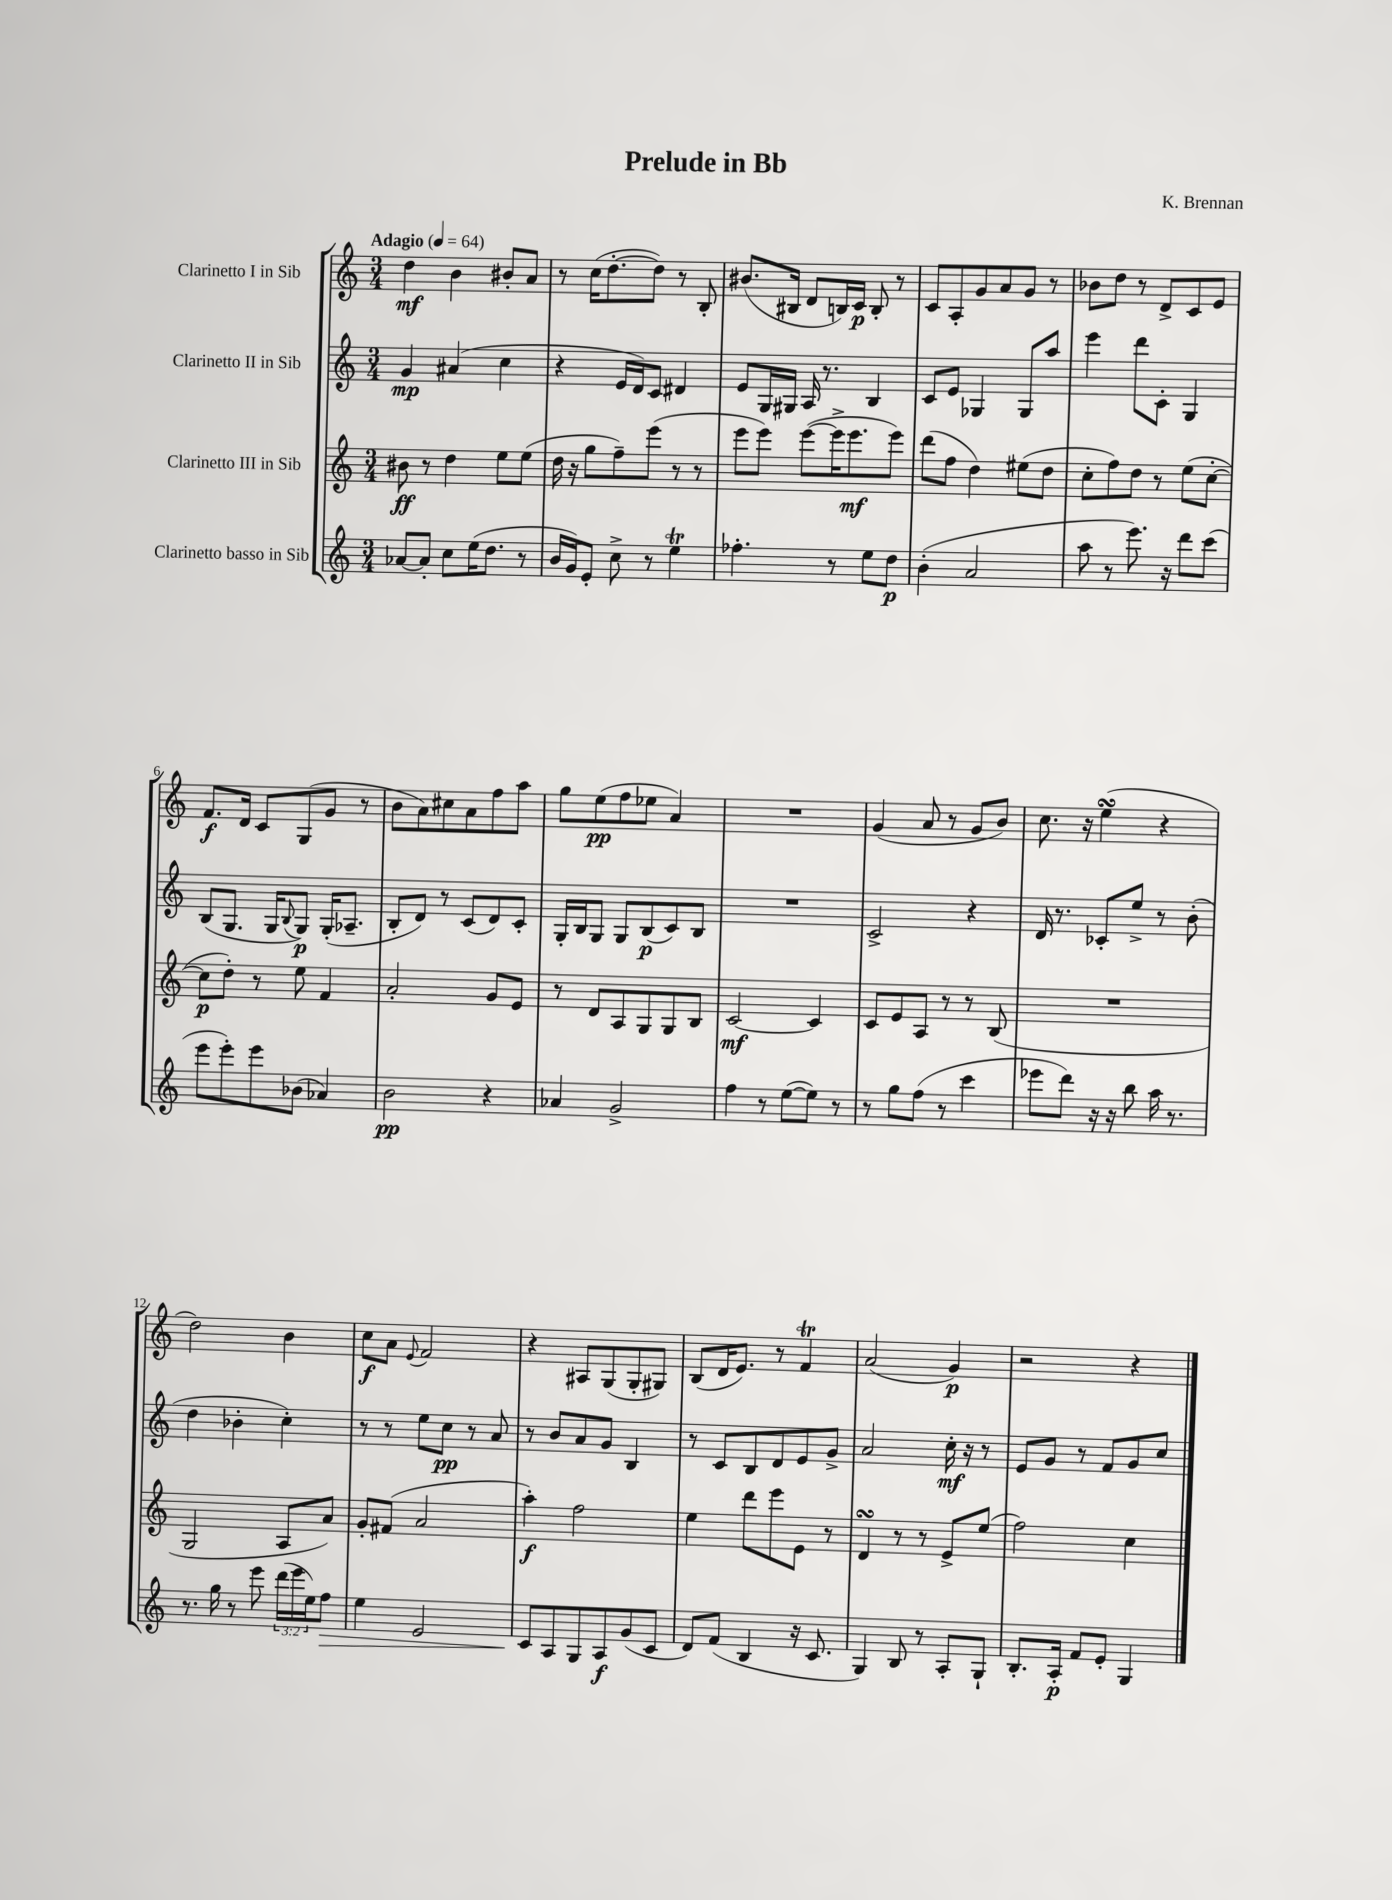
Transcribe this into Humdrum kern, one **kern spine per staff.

**kern	**dynam	**kern	**dynam	**kern	**dynam	**kern	**dynam
*part4	*part4	*part3	*part3	*part2	*part2	*part1	*part1
*staff4	*staff4	*staff3	*staff3	*staff2	*staff2	*staff1	*staff1
*I"Clarinetto basso in Sib	*	*I"Clarinetto III in Sib	*	*I"Clarinetto II in Sib	*	*I"Clarinetto I in Sib	*
*clefG2	*	*clefG2	*	*clefG2	*	*clefG2	*
*k[]	*	*k[]	*	*k[]	*	*k[]	*
*M3/4	*	*M3/4	*	*M3/4	*	*M3/4	*
*MM64	*	*MM64	*	*MM64	*	*MM64	*
=1	=1	=1	=1	=1	=1	=1	=1
!	!	!	!	!	!	!LO:TX:a:B:t=Adagio	!
[8a-X/L	.	8b#X\	ff	4g/	mp	4dd\	mf
8a-'/J]	.	8r	.	.	.	.	.
8cc\L	.	4dd\	.	(4a#X/	.	4b\	.
(16ee\K	.	.	.	.	.	.	.
8.dd\J	.	.	.	.	.	.	.
.	.	8ee\L	.	4cc\	.	8b#X'/L	.
8r	.	(8ee\J	.	.	.	8a/J	.
=2	=2	=2	=2	=2	=2	=2	=2
16b/LL	.	16dd\	.	4r	.	8r	.
16g/J)	.	16r	.	.	.	.	.
8e'/J	.	8gg\L	.	.	.	(16cc\KL	.
.	.	.	.	.	.	[8.dd'\	.
8cc^\	.	8ff~\)	.	16e/LL	.	.	.
.	.	.	.	16d/J)	.	.	.
8r	.	(8eee\J	.	8c/J	.	8dd\J])	.
4eet\	.	8r	.	4d#X/	.	8r	.
.	.	8r	.	.	.	8B'/	.
=3	=3	=3	=3	=3	=3	=3	=3
4.ff-X'\	.	8eee\L	.	8e/L	.	(8.b#X/L	.
.	.	8eee\J)	.	16G/L	.	.	.
.	.	.	.	16G#X/JJ	.	16B#X/Jk	.
.	.	([8eee\L	.	16A/	.	8d/L	.
.	.	.	.	8.r	.	.	.
8r	.	16eee^\K]	.	.	.	16Bn/L)	.
.	.	8.eee\	mf	.	.	16c/JJ	p
8ee\L	.	.	.	4B/	.	8B'/	.
8dd\J	p	8eee\J)	.	.	.	8r	.
=4	=4	=4	=4	=4	=4	=4	=4
(4b'\	.	(8ddd\L	.	8c/L	.	8c/L	.
.	.	8ff\J	.	8e/J	.	8A'/	.
2a/	.	4dd\)	.	4G-X/	.	8g/	.
.	.	.	.	.	.	8a/	.
.	.	(8ee#X\L	.	8G-/L	.	8g/J	.
.	.	8dd\J	.	8aa/J	.	8r	.
=5	=5	=5	=5	=5	=5	=5	=5
8aa\	.	8cc'\L	.	4eee\	.	8b-X\L	.
8r	.	8ff\)	.	.	.	8dd\J	.
8.eee\)	.	8dd\J	.	8ddd\L	.	8r	.
.	.	8r	.	8c'\J	.	8d^/L	.
16r	.	.	.	.	.	.	.
8ddd\L	.	(8ee\L	.	4G/	.	8c/	.
(8ccc\J	.	[8cc'\J	.	.	.	8e/J	.
!!LO:LB:g=z
=6	=6	=6	=6	=6	=6	=6	=6
8eee\L	.	8cc\L]	p	(8B/L	.	8.f/L	f
8eee'\)	.	8dd'\J)	.	8.G/J	.	.	.
.	.	.	.	.	.	16d/Jk	.
8eee\	.	8r	.	.	.	8c/L	.
.	.	.	.	16G/KL	.	.	.
.	.	.	.	8qqB/	.	.	.
(8b-X\J	.	8ee\	.	8G/J)	p	(8G/	.
4a-X/)	.	4f/	.	(16G'/KL	.	8g/J	.
.	.	.	.	8.A-X~/J	.	.	.
.	.	.	.	.	.	8r	.
=7	=7	=7	=7	=7	=7	=7	=7
2b\	pp	2a'/	.	8B'/L	.	8b\L	.
.	.	.	.	8d/J)	.	8a\)	.
.	.	.	.	8r	.	8cc#X\	.
.	.	.	.	(8c/L	.	8a\	.
4r	.	8g/L	.	8d/)	.	8ff\	.
.	.	8e/J	.	8c'/J	.	8aa\J	.
=8	=8	=8	=8	=8	=8	=8	=8
4a-X/	.	8r	.	16G'/LL	.	8gg\L	.
.	.	.	.	16B/J	.	.	.
.	.	8d/L	.	8G/J	.	(8ee\	pp
2g^/	.	8A/	.	8G/L	.	8ff\	.
.	.	8G/	.	(8B/	p	8ee-X\J	.
.	.	8G/	.	8c/)	.	4a/)	.
.	.	8B/J	.	8B/J	.	.	.
=9	=9	=9	=9	=9	=9	=9	=9
4ff\	.	[2c/	mf	2.r	.	2.r	.
8r	.	.	.	.	.	.	.
([8ee\L	.	.	.	.	.	.	.
8ee\J])	.	4c/]	.	.	.	.	.
8r	.	.	.	.	.	.	.
=10	=10	=10	=10	=10	=10	=10	=10
8r	.	8c/L	.	2c^/	.	(4g/	.
8gg\L	.	8e/	.	.	.	.	.
(8ff\J	.	8A/J	.	.	.	8a/	.
8r	.	8r	.	.	.	8r	.
4ccc\	.	8r	.	4r	.	8g/L	.
.	.	(8B/	.	.	.	8b/J)	.
=11	=11	=11	=11	=11	=11	=11	=11
8eee-X\L	.	2.r	.	16d/	.	8.cc\	.
.	.	.	.	8.r	.	.	.
8ddd\J)	.	.	.	.	.	.	.
.	.	.	.	.	.	16r	.
16r	.	.	.	8c-X'/L	.	(4eesSsS\	.
16r	.	.	.	.	.	.	.
8bb\	.	.	.	8ee^/J	.	.	.
16aa\	.	.	.	8r	.	4r	.
8.r	.	.	.	.	.	.	.
.	.	.	.	(8b'\	.	.	.
!!LO:LB:g=z
=12	=12	=12	=12	=12	=12	=12	=12
8.r	.	2G/	.	4dd\	.	2dd\)	.
16gg\	.	.	.	.	.	.	.
8r	.	.	.	4b-X'\	.	.	.
8eee\	.	.	.	.	.	.	.
(24ddd\LL	.	8A/L	.	4cc'\)	.	4b\	.
24eee\	.	.	.	.	.	.	.
24ee\J)	.	.	.	.	.	.	.
!	!LO:HP:b	!	!	!	!	!	!
8ff\J	>	8a/J)	.	.	.	.	.
=13	=13	=13	=13	=13	=13	=13	=13
4ee\	.	8g'/L	.	8r	.	8cc\L	f
.	.	(8f#X/J	.	8r	.	8a\J	.
.	.	.	.	.	.	8qqe/	.
2e/	.	2a/	.	8ee\L	.	2f/	.
.	.	.	.	8cc\J	pp	.	.
.	.	.	.	8r	.	.	.
.	.	.	.	8a/	.	.	.
=14	=14	=14	=14	=14	=14	=14	=14
8c/L	.	4aa'\)	f	8r	.	4r	.
8A/	]	.	.	8b/L	.	.	.
8G/	.	2ff\	.	8a/	.	8A#X/L	.
8A/	f	.	.	8g/J	.	(8G/	.
(8g/	.	.	.	4B/	.	8G'/	.
8c/J	.	.	.	.	.	8G#X/J)	.
=15	=15	=15	=15	=15	=15	=15	=15
8d/L)	.	4ee\	.	8r	.	(8B/L	.
(8f/J	.	.	.	8c/L	.	16d/K	.
.	.	.	.	.	.	8.e/J)	.
4B/	.	8ddd\L	.	8B/	.	.	.
.	.	8eee\	.	8d/	.	8r	.
16r	.	8e\J	.	8e/	.	4fT/	.
8.c/	.	.	.	.	.	.	.
.	.	8r	.	8g^/J	.	.	.
=16	=16	=16	=16	=16	=16	=16	=16
4G/)	.	4dsSSS/	.	2a/	.	(2a/	.
8B/	.	8r	.	.	.	.	.
8r	.	8r	.	.	.	.	.
8A'/L	.	8e^/L	.	16cc'\	mf	4g/)	p
.	.	.	.	16r	.	.	.
8G`/J	.	(8ee/J	.	8r	.	.	.
=17	=17	=17	=17	=17	=17	=17	=17
8.B'/L	.	2ff\)	.	8e/L	.	2r	.
.	.	.	.	8g/J	.	.	.
16A'/Jk	p	.	.	.	.	.	.
8f/L	.	.	.	8r	.	.	.
8e'/J	.	.	.	8f/L	.	.	.
4G/	.	4cc\	.	8g/	.	4r	.
.	.	.	.	8cc/J	.	.	.
==	==	==	==	==	==	==	==
*-	*-	*-	*-	*-	*-	*-	*-
